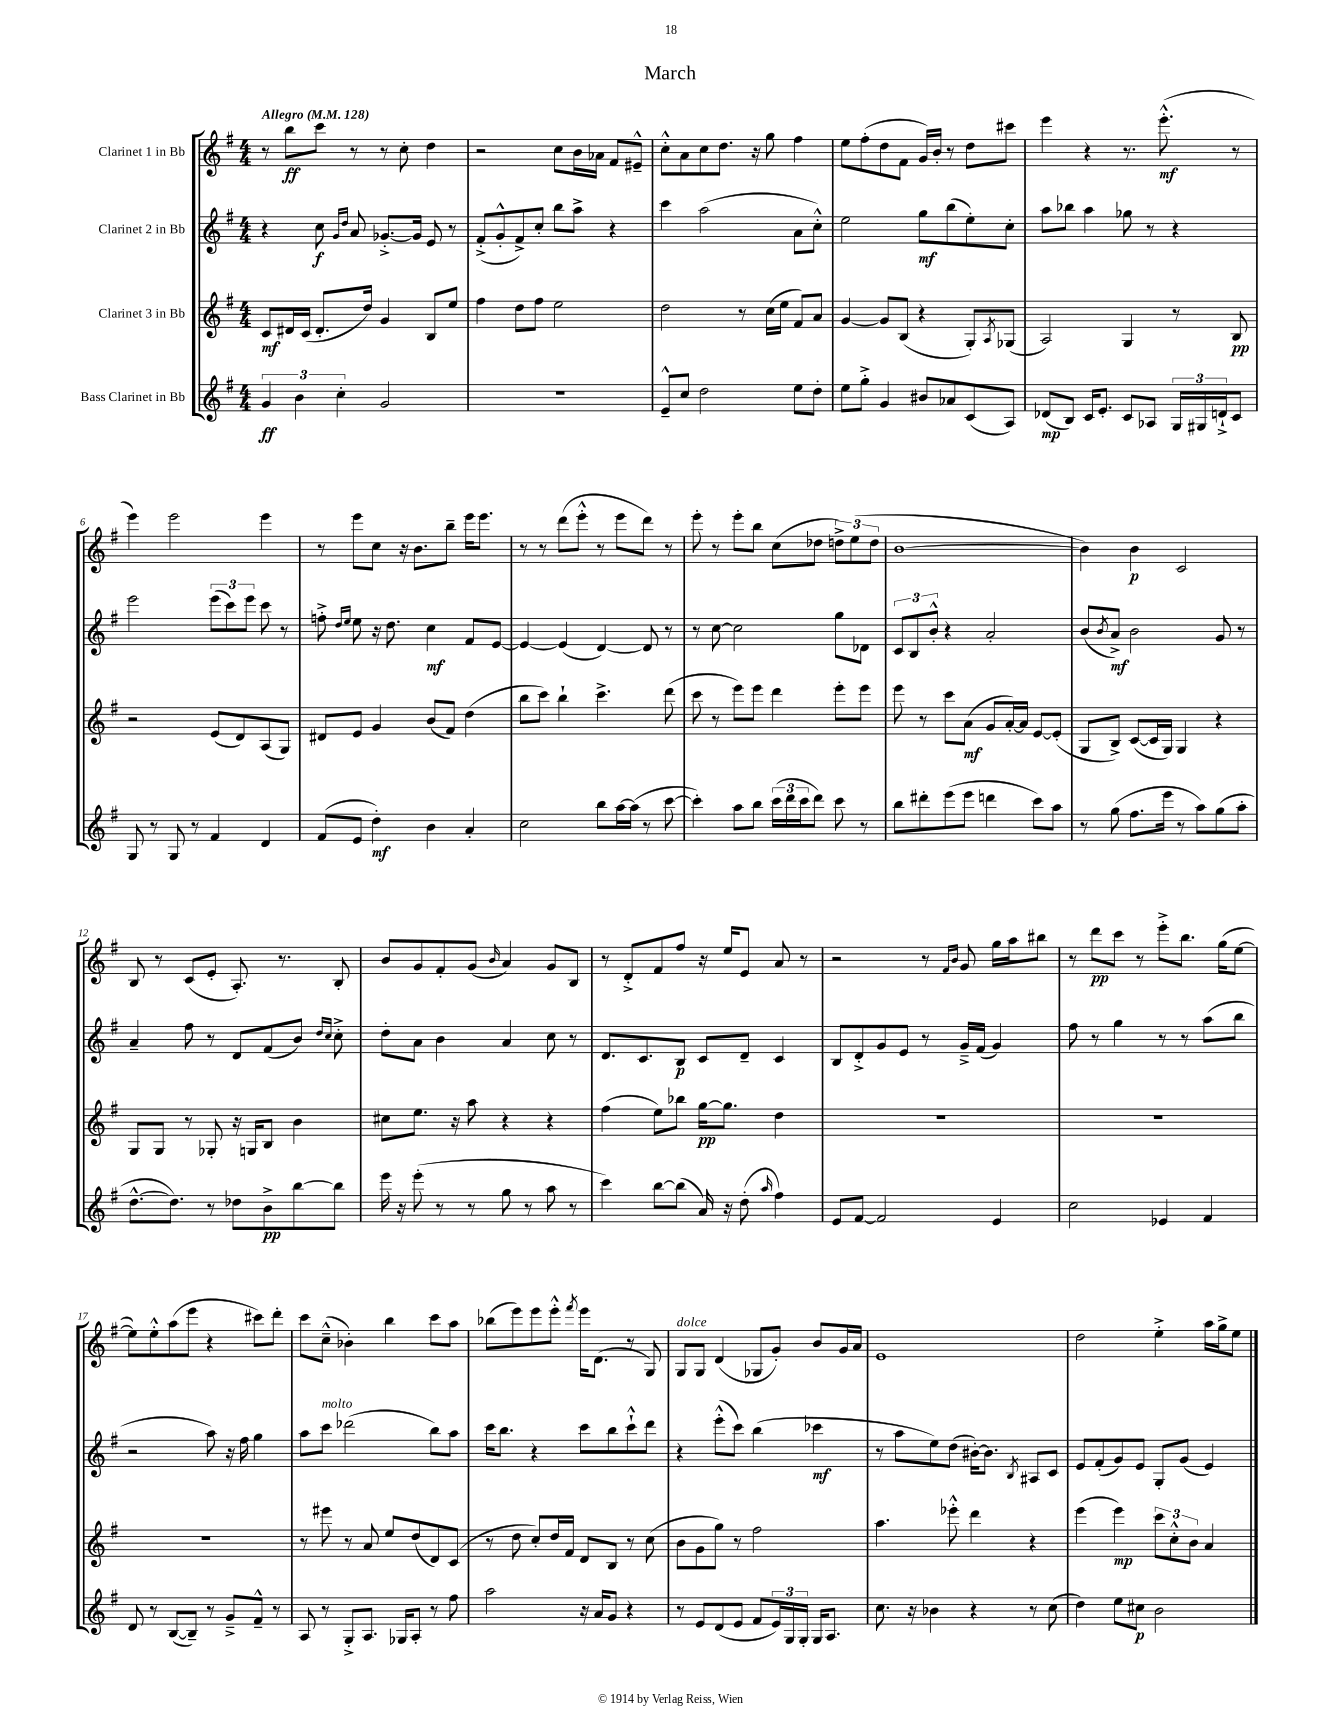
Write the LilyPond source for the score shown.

\header { title = "March" }
<<
\new StaffGroup <<
\new Staff = "s0" \with { instrumentName = "Clarinet 1 in Bb" } {
    \clef treble \key g \major \numericTimeSignature \time 4/4 \tempo "Allegro" 4 = 128
    r8 b''8\ff c'''8 r8 r8 c''8-. d''4 |
    r2 c''8 b'16 aes'16 fis'8 eis'8---^ |
    c''8-.-^ a'8 c''8 d''8. r16 g''8 fis''4 |
    e''8 fis''8-.( d''8 fis'8 g'16) b'16-. r8 d''8 cis'''8 |
    e'''4 r4 r8. e'''8.-.-^\mf( r8 |
    e'''4) e'''2 e'''4 |
    r8 e'''8 c''8 r16 b'8. b''8-- e'''16 e'''8. |
    r8 r8 d'''8( e'''8-.-^ r8 e'''8 d'''8) r8 |
    e'''8-. r8 e'''8-. b''8 c''8( des''8 \tuplet 3/2 { d''8->) e''8( d''8 } |
    b'1~ |
    b'4) b'4\p c'2 |
    b8 r8 c'8( e'8-. a8.-.) r8. b8-. |
    b'8 g'8 fis'8-. g'8( \grace { b'16 } a'4) g'8 b8 |
    r8 d'8-.-> fis'8 fis''8 r16 e''16 e'8 a'8 r8 |
    r2 r8 \grace { fis'16 b'16 } g'8 g''16 a''16 bis''8 |
    r8 d'''8\pp c'''8 r8 e'''8-.-> b''8. g''16( e''8~ |
    e''8) e''8-.-^ a''8( e'''8 r4 cis'''8) d'''8-. |
    c'''8 c''8---^( bes'4-.) b''4 c'''8 a''8 |
    bes''8( e'''8) e'''8 e'''8-.-^ \acciaccatura { fis'''8 } e'''16 d'8.( r8 g8) |
    g8^\markup { \italic "dolce" } g8 d'4( ges8 g'8-.) b'8 g'16 a'16 |
    e'1 |
    d''2 e''4-.-> a''16 g''16-> e''8 \bar "|." |
}
\new Staff = "s1" \with { instrumentName = "Clarinet 2 in Bb" } {
    \clef treble \key g \major \numericTimeSignature \time 4/4
    r4 c''8\f \grace { g'16 d''16 } a'8 ges'8.~-.-> ges'16 e'8 r8 |
    fis'8-.->( g'8-.-^ fis'8->) c''8-. b''8 a''8-> r4 |
    c'''4 a''2( a'8 c''8-.-^) |
    e''2 g''8\mf b''8( e''8-.) c''8-. |
    a''8 bes''8 a''4 ges''8 r8 r4 |
    e'''2 \tuplet 3/2 { e'''8( c'''8) e'''8 } c'''8 r8 |
    f''8-.-> \grace { d''16 e''16 } e''8 r16 d''8. c''4\mf fis'8 e'8~ |
    e'4~ e'4( d'4~) d'8 r8 |
    r8 c''8~ c''2 g''8 des'8 |
    \tuplet 3/2 { c'8 b8 b'8-.-^ } r4 a'2-. |
    b'8( \acciaccatura { b'8 } a'8->\mf) b'2 g'8 r8 |
    a'4-- fis''8 r8 d'8 fis'8( b'8) \grace { d''16 c''16 } c''8-.-> |
    d''8-. a'8 b'4 a'4 c''8 r8 |
    d'8. c'8. b8\p c'8 d'8-- c'4 |
    b8 d'8-.-> g'8 e'8 r8 g'16---> fis'16( g'4) |
    fis''8 r8 g''4 r8 r8 a''8( b''8 |
    r2 a''8) r16 fis''16 g''4 |
    a''8 c'''8^\markup { \italic "molto" } des'''2( b''8) a''8 |
    c'''16 b''8. r4 c'''8 b''8 c'''8-!-^ d'''8 |
    r4 e'''8-.-^( c'''8) b''4( ces'''4\mf |
    r8 a''8 e''8) d''8( bis'16~-.) bis'8. \acciaccatura { b8 } ais8 c'8 |
    e'8 fis'8-.( g'8) e'8 g8-. g'8( e'4) \bar "|." |
}
\new Staff = "s2" \with { instrumentName = "Clarinet 3 in Bb" } {
    \clef treble \key g \major \numericTimeSignature \time 4/4
    c'8\mf dis'16 c'16( dis'8.-. d''16) g'4 b8 e''8 |
    fis''4 d''8 fis''8 e''2 |
    d''2 r8 c''16( e''16 fis'8) a'8 |
    g'4~ g'8 b8( r4 g8-.) \acciaccatura { a8 } ges8( |
    a2) g4 r8 b8\pp |
    r2 e'8( d'8) a8( g8) |
    dis'8 e'8 g'4 b'8( fis'8) d''4( |
    b''8 c'''8) b''4-! c'''4.-> d'''8( |
    c'''8 r8 e'''8) e'''8 d'''4 e'''8-. e'''8 |
    e'''8 r8 c'''8 a'8\mf( g'8 a'16~-.) a'16 e'8~ e'8-.( |
    g8 b8->) c'8~( c'16 g16) g4 r4 |
    g8 g8 r8 ges8-. r16 g16 b8 b'4 |
    cis''8 e''8. r16 a''8 r4 r4 |
    fis''4( e''8) bes''8 g''16~\pp g''8. d''4 |
    R1 |
    R1 |
    R1 |
    r8 eis'''8 r8 a'8 e''8 d''8( d'8) c'8( |
    r8 d''8 c''8-.) d''16 fis'16 d'8 b8 r8 c''8( |
    b'8 g'8 g''8) r8 fis''2 |
    a''4. ees'''8-.-^ d'''4 r4 |
    e'''4( e'''4\mp) \tuplet 3/2 { c'''8 c''8-.-^ b'8 } a'4 \bar "|." |
}
\new Staff = "s3" \with { instrumentName = "Bass Clarinet in Bb" } {
    \clef treble \key g \major \numericTimeSignature \time 4/4
    \tuplet 3/2 { g'4\ff b'4 c''4-. } g'2 |
    R1 |
    e'8---^ c''8 d''2 e''8 d''8-. |
    e''8 g''8-.-> g'4 bis'8 aes'8 c'8( a8) |
    des'8\mp( b8) c'16 e'8.-. c'8 aes8 \tuplet 3/2 { g16 gis16 d'16-!-> } c'8 |
    g8 r8 g8 r8 fis'4 d'4 |
    fis'8( e'8 d''4-.\mf) b'4 a'4-. |
    c''2 b''8 a''16~ a''16( r8 c'''8~ |
    c'''4-.) a''8 b''8 \tuplet 3/2 { c'''16( d'''16 c'''16 } d'''8) c'''8 r8 |
    b''8 dis'''8-. e'''8( e'''8 d'''4 c'''8) a''8 |
    r8 g''8( fis''8. e'''16 r8 a''8) g''8( a''8-. |
    d''8.~-^ d''8.) r8 des''8 b'8->\pp b''8~ b''8 |
    e'''16 r16 e'''8-.( r8 r8 g''8 r8 a''8 r8 |
    c'''4) b''8~ b''8( a'16) r16 d''8-.( \grace { a''16 } fis''4) |
    e'8 fis'8~ fis'2 e'4 |
    c''2 ees'4 fis'4 |
    d'8 r8 b8~( b8--) r8 g'8---> fis'8---^ r8 |
    a8 r8 g8-.-> a8. ges16 a8-. r8 fis''8 |
    a''2 r16 a'16 g'8 r4 |
    r8 e'8 d'8( e'8 fis'8 \tuplet 3/2 { e'16) g16 g16-. } g16 a8. |
    c''8. r16 bes'4 r4 r8 c''8( |
    d''4) e''8 cis''8\p b'2 \bar "|." |
}
>>
>>
